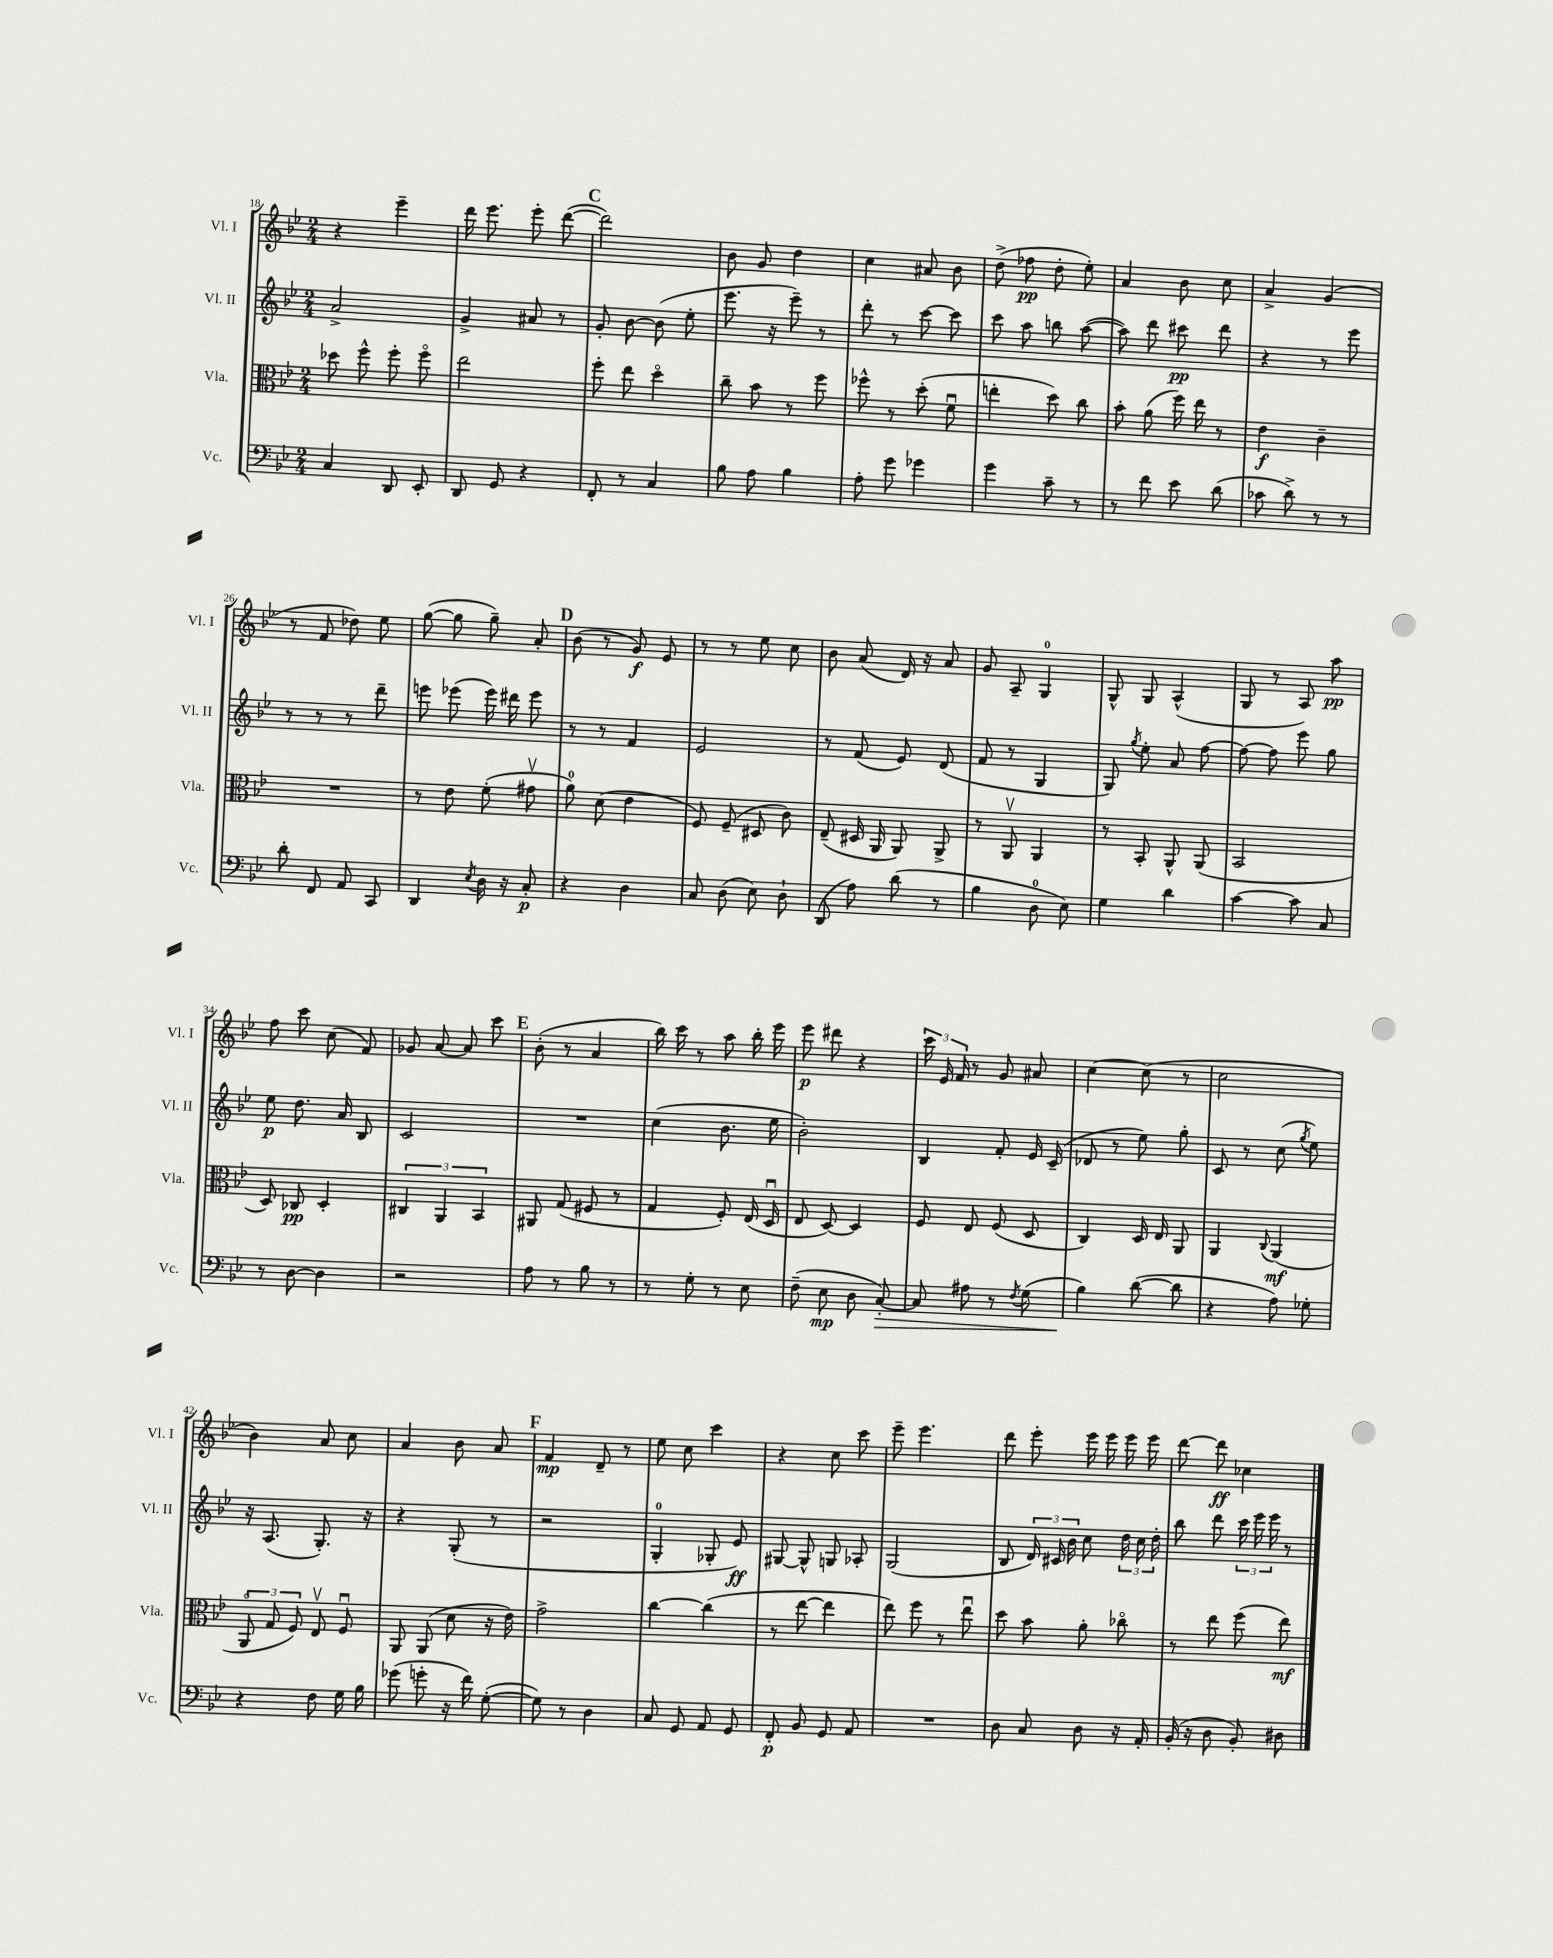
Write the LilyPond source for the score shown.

<<
\new StaffGroup <<
\new Staff = "s0" \with { instrumentName = "Vl. I" shortInstrumentName = "Vl. I" } {
    \clef treble \key bes \major \numericTimeSignature \time 2/4
    \autoBeamOff r4 ees'''4-- |
    d'''16 ees'''8. ees'''8-. d'''8~( |
    \mark \markup { \bold "C" } d'''2) |
    bes'8 g'8 d''4 |
    c''4 ais'8 bes'8 |
    d''8->( fes''8\pp d''8-. ees''8-.) |
    a'4 bes'8 c''8 |
    a'4-> g'4( |
    r8 f'8 des''8) ees''8 |
    g''8~( g''8 g''8--) a'8-. |
    \mark \markup { \bold "D" } bes'8( r8 g'8\f) ees'8 |
    r8 r8 ees''8 c''8 |
    bes'8 a'8( d'16) r16 a'8 |
    g'8 a8-- g4-0 |
    g8-^ g8 a4-^( |
    g8 r8 a8) a''8\pp |
    f''8 c'''8 c''8( f'8) |
    ges'8 a'8~ a'8 c'''8 |
    \mark \markup { \bold "E" } bes'8-.( r8 a'4 |
    bes''16) c'''16 r8 a''8 bes''16-. ees'''16 |
    ees'''8\p dis'''8 r4 |
    \tuplet 3/2 { c'''16 ees'16 f'16 } r8 g'8 ais'8 |
    c''4~ c''8( r8 |
    c''2 |
    bes'4) a'8 c''8 |
    a'4 bes'8 a'8 |
    \mark \markup { \bold "F" } f'4\mp d'8-- r8 |
    ees''8 c''8 c'''4 |
    r4 c''8 c'''8 |
    ees'''8-- ees'''4. |
    d'''8 ees'''8-. ees'''16 ees'''16 ees'''16 ees'''16 |
    d'''8~ d'''8\ff ces''4 \bar "|." |
}
\new Staff = "s1" \with { instrumentName = "Vl. II" shortInstrumentName = "Vl. II" } {
    \clef treble \key bes \major \numericTimeSignature \time 2/4
    \autoBeamOff a'2-> |
    g'4-> ais'8 r8 |
    \mark \markup { \bold "C" } g'8-. bes'8~ bes'8( ees''8-. |
    ees'''8. r16 ees'''8--) r8 |
    d'''8-. r8 c'''8~ c'''8 |
    c'''8 a''8 b''8 a''8~( |
    a''8) d'''8 cis'''8\pp d'''8 |
    r4 r8 ees'''8 |
    r8 r8 r8 d'''8-- |
    e'''8 ees'''8( ees'''16) dis'''16 ees'''8 |
    \mark \markup { \bold "D" } r8 r8 f'4 |
    ees'2 |
    r8 f'8( ees'8) d'8( |
    f'8 r8 g4 |
    g8) \acciaccatura { g''8 } ees''8-. a'8 f''8~ |
    f''8~ f''8 ees'''8 g''8 |
    ees''8\p d''8. a'16 bes8 |
    c'2 |
    \mark \markup { \bold "E" } R2 |
    c''4( bes'8. ees''16 |
    bes'2-.) |
    bes4 f'8-. ees'16 c'16--( |
    des'8 r8 ees''8) g''8-. |
    c'8 r8 c''8( \acciaccatura { g''8 } ees''8) |
    r16 a8.( g8.-.) r16 |
    r4 g8-.( r8 |
    \mark \markup { \bold "F" } r2 |
    g4-0-. ges8-. ees'8\ff) |
    gis8~ gis8-^ g8 aes8-. |
    g2( |
    bes8 \tuplet 3/2 { d'16) cis'16 bes'16 } c''8 \tuplet 3/2 { d''16 c''16 d''16-. } |
    bes''8 d'''8 \tuplet 3/2 { c'''16 ees'''16 ees'''16 } r8 \bar "|." |
}
\new Staff = "s2" \with { instrumentName = "Vla." shortInstrumentName = "Vla." } {
    \clef alto \key bes \major \numericTimeSignature \time 2/4
    \autoBeamOff des''8 f''8-^ f''8-. f''8\flageolet |
    ees''2 |
    \mark \markup { \bold "C" } f''8-. ees''8 d''4\flageolet |
    c''8-- bes'8 r8 f''8 |
    fes''8-^ r8 d''8-.( f'8\downbow |
    e''4-. d''8) c''8 |
    bes'8-. a'8( f''16) ees''16 r8 |
    ees'4\f c'4-- |
    R2 |
    r8 ees'8 f'8-.( gis'8\upbow |
    \mark \markup { \bold "D" } a'8-0) d'8( ees'4 |
    f8) f8--( dis8 c'8) |
    ees8--( dis16 a,16 a,8) a,8-> |
    r8 a,8\upbow a,4 |
    r8 bes,8-. a,8-^ a,8( |
    bes,2 |
    d8) ces8\pp d4-. |
    \tuplet 3/2 { cis4 a,4 bes,4 } |
    \mark \markup { \bold "E" } ais,8 g8( fis8 r8 |
    g4 f8-.) ees16( d16\downbow |
    ees8 d8~) d4 |
    f8 ees8 f8( d8 |
    c4) d16 ees16 a,8 |
    a,4 \appoggiatura { c8 } a,4\mf( |
    \tuplet 3/2 { a,8\flageolet g8 f8) } ees8\upbow f8\downbow |
    a,8 a,8( d'8 r16 ees'16) |
    \mark \markup { \bold "F" } g'2-> |
    c''4~ c''4( |
    r8 ees''8~ ees''4 |
    ees''8) f''8 r8 ees''8\downbow |
    d''8 bes'8 a'8-. ces''8\flageolet |
    r8 ees''8 f''8( ees''8\mf) \bar "|." |
}
\new Staff = "s3" \with { instrumentName = "Vc." shortInstrumentName = "Vc." } {
    \clef bass \key bes \major \numericTimeSignature \time 2/4
    \autoBeamOff c4 d,8 ees,8-. |
    d,8 g,8 r4 |
    \mark \markup { \bold "C" } f,8-. r8 c4 |
    bes8 a8 bes4 |
    a8-. g'8 ges'4 |
    g'4 c'8-- r8 |
    r8 f'8 ees'8 d'8( |
    ces'8 d'8->) r8 r8 |
    d'8-. f,8 a,8 c,8 |
    d,4 \acciaccatura { ees8 } d16 r16 c8-.\p |
    \mark \markup { \bold "D" } r4 d4 |
    c8 d8( ees8) d8-! |
    d,8( a8) d'8( r8 |
    bes4 d8-0 ees8) |
    g4 d'4 |
    c'4~ c'8 c8 |
    r8 d8~ d4 |
    r2 |
    \mark \markup { \bold "E" } a8 r8 bes8 r8 |
    r8 g8-. r8 ees8 |
    f8--( ees8\mp d8 c8~-.\>) |
    c8 ais8 r8 \acciaccatura { f8 } g8( |
    bes4\!) d'8~( d'8 |
    r4 a8) ges8-. |
    r4 f8 g16 bes16 |
    ges'8( g'8-. r16 f'16) g8~-.( |
    \mark \markup { \bold "F" } g8) r8 d4 |
    c8 g,8 a,8 g,8 |
    f,8-.\p bes,8 g,8 a,8 |
    R2 |
    d8 c8 d8 r16 a,16-. |
    bes,16-.( r16 d8 bes,8-.) dis8 \bar "|." |
}
>>
>>
\layout { \context { \Score currentBarNumber = #18 } }
